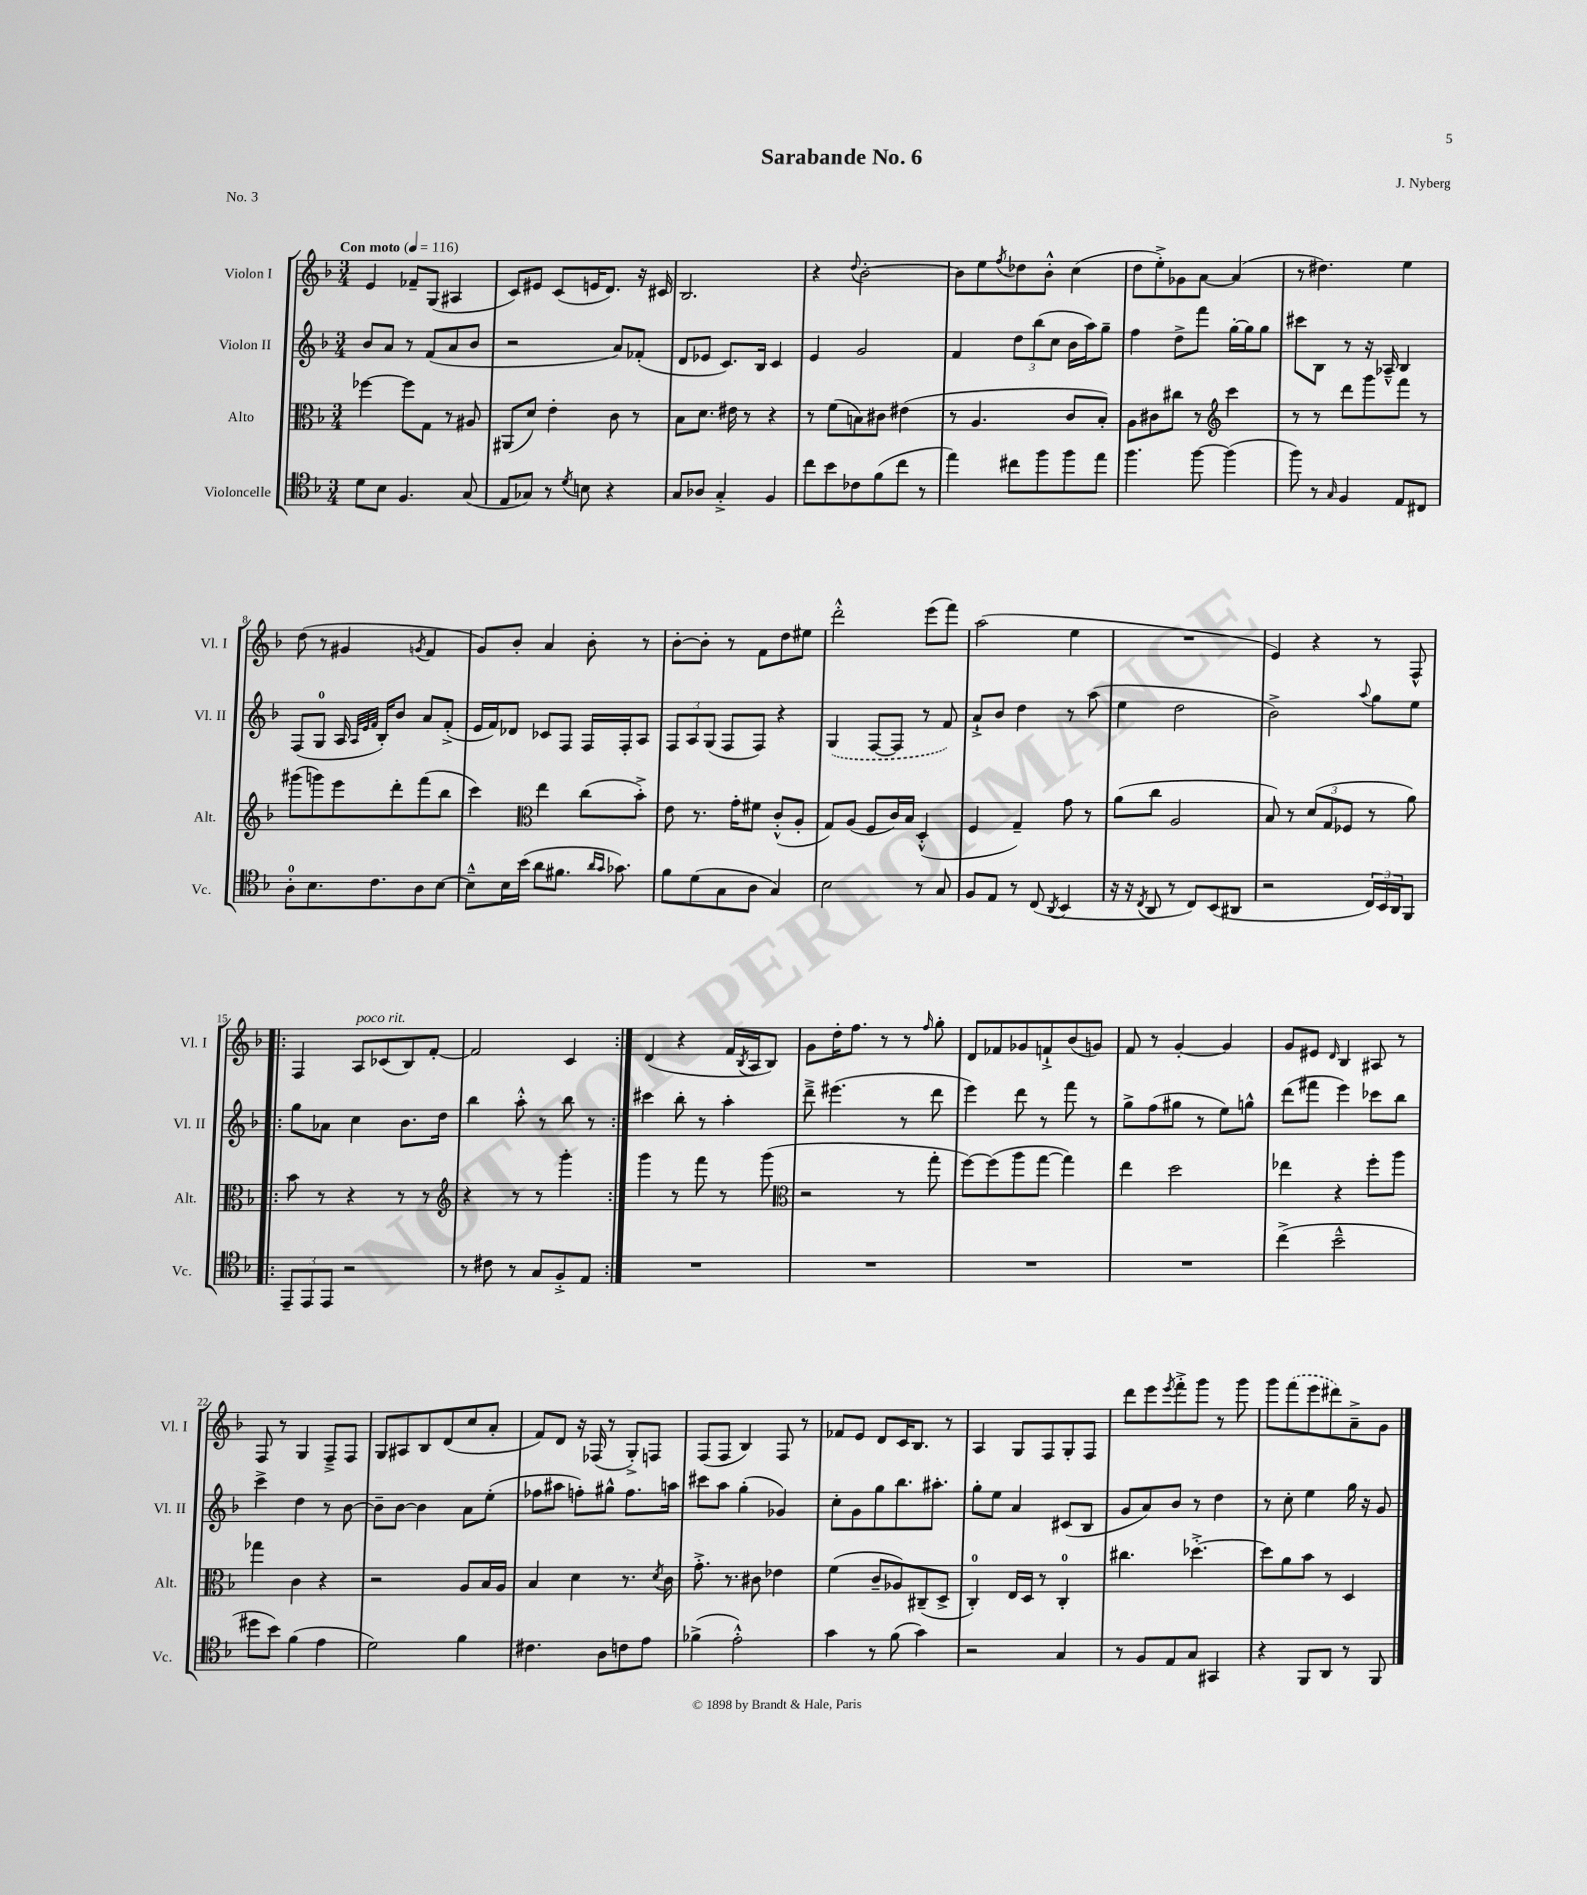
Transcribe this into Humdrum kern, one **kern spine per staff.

**kern	**kern	**kern	**kern
*staff4	*staff3	*staff2	*staff1
*clefC4	*clefC3	*clefG2	*clefG2
*k[b-]	*k[b-]	*k[b-]	*k[b-]
*M3/4	*M3/4	*M3/4	*M3/4
*MM116	*MM116	*MM116	*MM116
8d\L	[4ff-\	8b-/L	4e/
8B-\J	.	8a/J	.
4.F/	8ff-\]L	8r	8f-~/L
.	8G\J	(8f/L	(8G/J
.	8r	8a/	4A#/
(8G/	8A#/	8b-/J	.
=	=	=	=
8E/L	(8AA#/L	2r	8c/L)
8G-/J)	8d/J)	.	8e#/J
8r	4e'\	.	(8c/L
8qd/	.	.	.
8B\	.	.	16e/K
.	.	.	8.d/J)
4r	8c\	8a/L)	.
.	8r	(8f-'/J	16r
.	.	.	16c#/
=	=	=	=
8G/L	8B-\L	8d/L	2.B-/
8A-/J	8.d\J	8e-/J	.
4G'^/	.	8.c/L)	.
.	16e#\	.	.
.	8r	.	.
.	.	16B-/Jk	.
4F/	4r	4c/	.
=	=	=	=
8cc\L	8r	4e/	4r
8b-\	(8f\L	.	.
.	.	.	8qqdd/
8c-\	8B\)	2g/	[2b-'\
(8f\	8c#\J	.	.
8cc\J	(4e#\	.	.
8r	.	.	.
=	=	=	=
4ee\)	8r	4f/	8b-\]L
.	4.A/	.	8ee\
.	.	.	8qff/
8cc#\L	.	12dd\L	8dd-\
.	.	(12bb-\	.
8ff\	.	.	8b-'^^\J
.	.	12cc\J	.
8ff\	8c/L	16b-\LL	(4cc\
.	.	16aa\J)	.
8ee\J	8B-'/J)	8gg~\J	.
=	=	=	=
4.ff\	8A\L	4ff\	8dd\L
.	8c#\	.	8ee'^\)
.	8cc#\J	8dd^\L	8g-\
[8ff\	8r	8fff\J	[8a\J
*	*clefG2	*	*
(4ff\]	4ccc\	[16gg'\LL	(4a/]
.	.	16gg\]J	.
.	.	8gg\J	.
=	=	=	=
8ff\)	8r	8ccc#\L	8r
8r	8r	8B-\J	4.dd#\)
16qqG/	.	.	.
4F/	8ddd\L	8r	.
.	8ggg\	16r	.
.	.	16A-~^^/	.
8E/L	8fff\J	4B-/	4ee\
8C#/J	8r	.	.
=	=	=	=
8A'\L	(8ggg#\L	(8F/L	(8dd\
8.B-\	8ggg\)	8G/J	8r
.	8eee\	16A/	4g#/
.	.	32qqA/LLL	.
.	.	32qqe/	.
.	.	32qqf/JJJ	.
8.c\	.	16B-'/LK)	.
.	8ddd'\	8b-/J	.
.	.	.	8qg/
8A\	(8fff\	8a/L	4f/
[8B-\J	8bb-\J	(8f'^/J	.
=	=	=	=
8B-~^^\]L	4ccc\)	16e/LL	8g/L)
.	.	16f/J)	.
16B-\L	.	8d-/J	8b-'/J
(16b-\JJ	.	.	.
*	*clefC3	*	*
8a\L	4ee\	8c-/L	4a/
8.f#\J	.	8F/J	.
.	(8cc\L	16F/LL	8b-'\
16qqa/LL	.	.	.
16qqg/JJ	.	.	.
8.g-\)	.	16F'/J	.
.	8b-'^\J)	8A/J	8r
=	=	=	=
8f\L	8e\	12F/L	[8b-'\L
.	.	12A/	.
(8d\	8.r	.	8b-'\]J
.	.	(12G/J	.
8G\	.	8F/L	8r
.	16g'\LK	.	.
8A\J	8f#\J	8F/J)	8f\L
4G/)	(8c'^^/L	4r	8dd\
.	8A'/J	.	8ee#\J
=	=	=	=
2B-\	8G/L)	(4G/	2ddd'^^\
.	(8A/J	.	.
.	8F/L	[8F/L	.
.	16c/L)	8F/]J	.
.	16B-/JJ	.	.
8r	(4D'^^/	8r	(8eee\L
8G/	.	8f/)	8fff\J)
=	=	=	=
8F/L	4F/	8a`^/L	(2aa\
8E/J	.	8b-/J	.
8r	4G~/)	4dd\	.
(8C/	.	.	.
8qAA/	.	.	.
4BB-/	8g\	8r	4ee\
.	8r	(8aa\	.
=	=	=	=
16r	(8a\L	4ee\	2.r
16r	.	.	.
8qC/	.	.	.
8AA/	8cc\J	.	.
8r	2A/	2dd\	.
8C/L)	.	.	.
(8BB-/	.	.	.
8AA#/J	.	.	.
=	=	=	=
2r	8B-/)	2b-^\)	4e/)
.	8r	.	.
.	(12d/L	.	4r
.	12G/	.	.
.	12F-/J	.	.
.	.	8qqaa/	.
24C/LL)	8r	8gg\L	8r
24BB-/	.	.	.
24AA/J	.	.	.
8FF/J	8a\)	8ee\J	8F^^/
=!|:	=!|:	=!|:	=!|:
12EE~/L	8b-\	8gg\L	4F/
12EE/	.	.	.
.	8r	8a-\J	.
12EE/J	.	.	.
2r	4r	4cc\	8A/L
.	.	.	(8c-/
.	8r	8.b-\L	8B-/)
.	8r	.	[8f'/J
.	.	16dd\Jk	.
=	=	=	=
*	*clefG2	*	*
8r	4r	4bb-\	2f/]
8c#\	.	.	.
8r	8r	8aa'^^\	.
8G/L	8r	8r	.
8F'^/	4ggg'\	8bb-\	4c/
8E/J	.	8r	.
=:|!	=:|!	=:|!	=:|!
2.r	4ggg\	4ccc#\	(4d/
.	8r	8bb-'\	4r
.	8fff\	8r	.
.	8r	4aa'\	16f/LL
.	.	.	8qB-/
.	.	.	16A/J
.	(8ggg\	.	8B-/J)
=	=	=	=
*	*clefC3	*	*
2.r	2r	8ddd~^\	8g\L
.	.	(4.eee#\	16dd'\K
.	.	.	8.ff\J
.	.	.	8r
.	8r	8r	8r
.	.	.	16qqff/
.	8gg'\	8ddd\	8gg'\
=	=	=	=
2.r	[8ff\L)	4eee\)	8d/L
.	(8ff\]	.	8f-/
.	8aa\	8ddd\	8g-/
.	[8gg\J	8r	8f`^/
.	4gg\])	8fff\	(8b-/
.	.	8r	8g/J)
=	=	=	=
2.r	4ee\	8gg^\L	8f/
.	.	(8ff\	8r
.	2dd\	8gg#\J	[4g'/
.	.	8r	.
.	.	8ee\L)	4g/]
.	.	8gg^^\J	.
=	=	=	=
(4cc^\	4ee-\	(8ddd\L	8g/L
.	.	8fff#\J	8e#/J
.	.	.	16qqd/
2b-~^^\	4r	4eee\)	4B-/
.	8ff'\L	8ccc-\L	8A#/
.	8aa\J	8bb-\J	8r
=	=	=	=
8dd#\L	4gg-\	4ccc^\	8F/
8b-\J)	.	.	8r
(4f\	4c\	4dd\	4G/
4e\	4r	8r	8F~^/L
.	.	[8b-\	8F/J
=	=	=	=
2d\)	2r	8b-~\]L	8G/L
.	.	[8b-\J	8A#/
.	.	4b-\]	8B-/
.	.	.	(8d/
4f\	8A/L	8a\L	8cc/
.	16B-/L	(8ee'\J	8a'/J
.	16A/JJ	.	.
=	=	=	=
4.c#\	4B-/	8ff-\L	8f/L)
.	.	8aa#\J	8d/J
.	4d\	8ff'\L)	16r
.	.	.	(16F-/
8A\L	.	8gg#^^\J	8r
8c\	8.r	8.ff\L	8G'^/L)
8e\J	.	.	8F/J
.	8qd/	.	.
.	16c\	16aa\Jk	.
=	=	=	=
(4f-^\	8.g'^\	8ccc#\L	(8F/L
.	.	8aa\J	8F/J
.	8.r	.	.
2e'^^\)	.	(4gg'\	4B-/)
.	8c#\	.	.
.	4e-\	4g-/)	8F/
.	.	.	8r
=	=	=	=
4g\	(4f\	8cc'\L	8f-/L
.	.	8g\	8e/J
8r	8c~/L	8gg\	8d/L
(8f\	8A-/)	8.bb-\	16c/K
.	.	.	8.B-/J
4g\)	(8C#~/	.	.
.	.	8.aa#'\J	.
.	8D^/J	.	8r
=	=	=	=
2r	4C'/)	8gg'\L	4A/
.	.	8ee\J	.
.	16E/LL	4a/	8G/L
.	16D/JJ	.	.
.	8r	.	8F/
4G/	4C'/	(8c#/L	8G'/
.	.	8B-/J	8F/J
=	=	=	=
8r	4.cc#\	8g/L	8ddd\L
8F/L	.	8a/)	8eee\
.	.	.	8qeee/
8E/	.	8b-/J	8fff'^\
8G/J	[4.dd-'^\	8r	8ggg\J
4GG#/	.	4dd\	8r
.	.	.	8ggg\
=	=	=	=
4r	8dd-\]L	8r	8ggg\L
.	8a\	8cc'\	(8fff\
8FF/L	8b-\J	4ee\	8eee\
8AA/J	8r	.	8ddd#\)
8r	4D/	16gg\	8a~^\
.	.	16r	.
8FF/	.	8g/	8g\J
==	==	==	==
*-	*-	*-	*-
